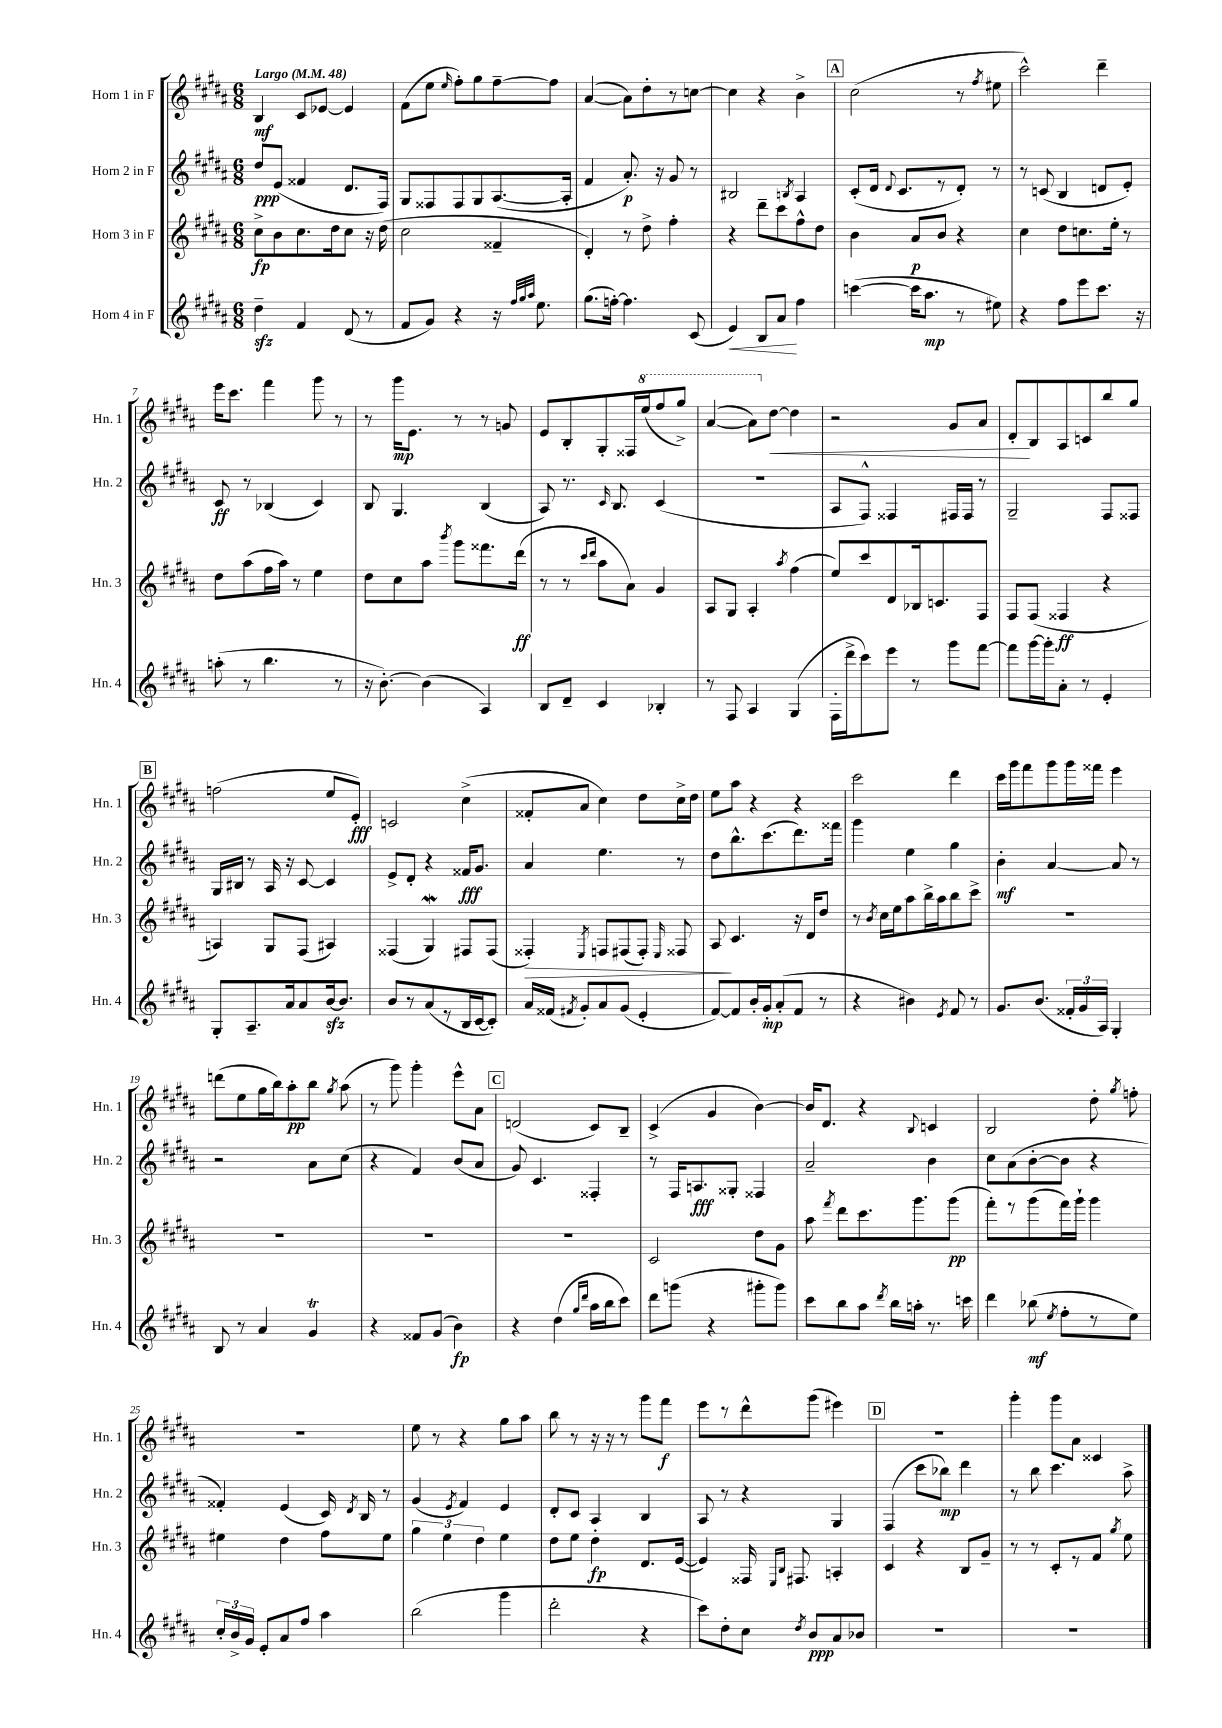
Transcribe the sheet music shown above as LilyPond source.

<<
\new StaffGroup <<
\new Staff = "s0" \with { instrumentName = "Horn 1 in F" shortInstrumentName = "Hn. 1" } {
    \clef treble \key b \major \numericTimeSignature \time 6/8 \tempo "Largo" 4 = 48
    \autoBeamOff b4\mf cis'8[ ees'8]~ ees'4 |
    fis'8[( e''8] \grace { e''16 } fis''8[-.) gis''8 fis''8~-- fis''8] |
    ais'4~( ais'8[) dis''8-. r8 c''8]~ |
    c''4 r4 b'4-> |
    \mark \markup { \box "A" } cis''2( r8 \acciaccatura { fis''8 } eis''8 |
    cis'''2-^) dis'''4-- |
    e'''16[ cis'''8.] fis'''4 gis'''8 r8 |
    r8 gis'''16[\mp e'8.] r8 r8 g'8 |
    e'8[ b8-. gis8-. fisis16 \ottava #1 e'''16( fis'''8 gis'''8]->) |
    ais''4~( ais''8[) \ottava #0 dis''8]~\< dis''4 |
    r2 gis'8[ ais'8] |
    dis'8[-.\! b8 ais8 c'8 b''8 gis''8] |
    \mark \markup { \box "B" } f''2( e''8[ e'8]-.\fff) |
    c'2 cis''4->( |
    fisis'8[-. ais'8] cis''4) dis''8[ cis''16-> dis''16] |
    e''8[ ais''8] r4 r4 |
    cis'''2 dis'''4 |
    cis'''16[ gis'''16 fis'''8 gis'''8 gis'''16 fisis'''16] e'''4 |
    d'''8[( e''8 gis''16 b''16) ais''8-.\pp b''8] \acciaccatura { gis''8 } ais''8( |
    r8 gis'''8) gis'''4-. e'''8[-^ ais'8] |
    \mark \markup { \box "C" } d'2( cis'8[) b8]-- |
    cis'4->( gis'4 b'4~) |
    b'16[ dis'8.] r4 \appoggiatura { b8 } c'4 |
    b2 dis''8-. \acciaccatura { gis''8 } f''8-. |
    R2. |
    e''8 r8 r4 gis''8[ ais''8] |
    b''8 r8 r16 r16 r8 gis'''8[ fis'''8]\f |
    e'''8[ r8 dis'''8-^ gis'''8]( eis'''4) |
    \mark \markup { \box "D" } R2. |
    gis'''4-. gis'''8[ ais'8] cisis'4 \bar "|." |
}
\new Staff = "s1" \with { instrumentName = "Horn 2 in F" shortInstrumentName = "Hn. 2" } {
    \clef treble \key b \major \numericTimeSignature \time 6/8
    \autoBeamOff dis''8[\ppp e'8]( fisis'4 dis'8.[ fis16]) |
    gis8[ fisis8 fisis8 gis8 ais8.~( ais16]-. |
    fis'4 ais'8.-.\p) r16 gis'8 r8 |
    bis2 \acciaccatura { b8 } ais4 |
    \mark \markup { \box "A" } cis'8[-.( dis'16] \appoggiatura { dis'8 } cis'8.[ r8 dis'8]-.) r8 |
    r8 c'8( b4 d'8[ e'8]-.) |
    cis'8\ff r8 bes4( cis'4) |
    b8 gis4. b4( |
    ais8) r8. \grace { cis'16 } b8. cis'4( |
    R2. |
    ais8[ fis8]-^) fisis4 fis16[ fis16] r8 |
    gis2-- fis8[ fisis8] |
    \mark \markup { \box "B" } gis16[ bis16] r8 ais16 r16 cis'8~ cis'4 |
    e'8[-> dis'8]-. r4 fisis'16[\fff gis'8.] |
    ais'4 e''4. r8 |
    dis''8[ b''8.-^ cis'''8.( dis'''8.) fisis'''16] |
    gis'''4 e''4 gis''4 |
    b'4-.\mf ais'4~ ais'8 r8 |
    r2 ais'8[ cis''8]( |
    r4 fis'4) b'8[( ais'8] |
    \mark \markup { \box "C" } gis'8) cis'4. fisis4-. |
    r8 fis16[ a8.\fff gisis8]-. fisis4 |
    ais'2-- b'4 |
    cis''8[ ais'8( b'8~-. b'8] r4 |
    fisis'4-.) e'4( cis'16) \acciaccatura { dis'8 } b16 r8 |
    gis'4( \acciaccatura { e'8 } fis'4) e'4 |
    dis'8[-. cis'8] ais4 b4 |
    ais8 r8 r4 gis4 |
    \mark \markup { \box "D" } fis4( cis'''8[ bes''8]\mp) dis'''4 |
    r8 b''8 cis'''4. ais''8-> \bar "|." |
}
\new Staff = "s2" \with { instrumentName = "Horn 3 in F" shortInstrumentName = "Hn. 3" } {
    \clef treble \key b \major \numericTimeSignature \time 6/8
    \autoBeamOff cis''8[->\fp b'8 cis''8. dis''16 cis''8] r16 dis''16( |
    cis''2 fisis'4-- |
    dis'4-.) r8 dis''8-> fis''4-. |
    r4 dis'''8[-- cis'''8 fis''8-^ dis''8] |
    \mark \markup { \box "A" } b'4 ais'8[\p b'8] r4 |
    cis''4 dis''8[ c''8. e''16]-. r8 |
    dis''8[ ais''8( fis''16 ais''16]) r8 e''4 |
    dis''8[ cis''8 ais''8] \acciaccatura { b'''8 } gis'''8[ fisis'''8. dis'''16]\ff( |
    r8 r8 \grace { cis'''16[ dis'''16] } ais''8[ ais'8]) gis'4 |
    ais8[ gis8] ais4-. \acciaccatura { ais''8 } fis''4( |
    e''8[) cis'''8 dis'8 bes16 c'8. fis8] |
    fis8[ fis8]( fisis4\ff r4 |
    \mark \markup { \box "B" } a4) gis8[ fis8]( ais4) |
    fisis4( gis4\mordent) fis8[ fis8]( |
    fisis4-.\>) \acciaccatura { e8 } f8[ fis8( fis8]-.) \grace { e16 } fisis8 |
    ais8\! cis'4. r16 dis'16[ dis''8] |
    r8 \acciaccatura { b'8 } cis''16[ e''16 ais''8 b''16-> ais''16 b''8 cis'''8]-> |
    R2. |
    R2. |
    R2. |
    \mark \markup { \box "C" } R2. |
    cis'2 dis''8[ gis'8] |
    ais''8 \acciaccatura { fis'''8 } dis'''8[ cis'''8. gis'''8. gis'''8]\pp( |
    fis'''8[-.) r8 gis'''8( fis'''16) gis'''16]-! gis'''4 |
    eis''4 dis''4 fis''8[ eis''8] |
    \tuplet 3/2 { gis''4 e''4 dis''4 } e''4 |
    dis''8[ e''8] dis''4-.\fp dis'8.[ e'16]~( |
    e'4) fisis16 \grace { e16[ b16] } fis8. a4-. |
    \mark \markup { \box "D" } cis'4 r4 b8[ gis'8]-- |
    r8 r8 cis'8[-. r8 fis'8] \acciaccatura { gis''8 } e''8 \bar "|." |
}
\new Staff = "s3" \with { instrumentName = "Horn 4 in F" shortInstrumentName = "Hn. 4" } {
    \clef treble \key b \major \numericTimeSignature \time 6/8
    \autoBeamOff dis''4--\sfz fis'4 dis'8( r8 |
    fis'8[ gis'8]) r4 r16 \grace { fis''32[ gis''32 ais''32] } e''8. |
    gis''8.[( f''16]~-.) f''4. cis'8( |
    e'4\<) b8[ ais'8]\! fis''4 |
    \mark \markup { \box "A" } c'''4~( c'''16[ ais''8.]\mp r8 eis''8) |
    r4 fis''8[ e'''8 cis'''8.] r16 |
    a''8-.( r8 b''4. r8 |
    r16 b'8.~-.) b'4( ais4) |
    b8[ dis'8]-- cis'4 bes4-. |
    r8 fis8 ais4 gis4( |
    fis16[-. dis'''16-> cis'''8) e'''8] r8 gis'''8[ fis'''8]~ |
    fis'''8[ gis'''16~ gis'''16-. ais'8]-. r8 e'4-. |
    \mark \markup { \box "B" } gis8[-. ais8.-- ais'16 ais'8 b'16~\sfz b'8.] |
    b'8[ r8 ais'8( r8 b16 cis'16~ cis'8]-.) |
    ais'16[ fisis'16]( \acciaccatura { fis'8 } gis'8[-.) ais'8 gis'8]( e'4-. |
    fis'8[~) fis'8 b'16-. gis'16-.\mp ais'8-.( fis'8] r8 |
    r4 bis'4) \acciaccatura { e'8 } fis'8 r8 |
    gis'8.[ b'8.]( \tuplet 3/2 { fisis'16[-. gis'16 ais16]) } gis4-. |
    b8 r8 ais'4 gis'4\trill |
    r4 fisis'8[ gis'8]( b'4\fp) |
    \mark \markup { \box "C" } r4 dis''4( \grace { gis''16[ dis'''16] } ais''16[ b''16 cis'''8]) |
    dis'''8[ g'''8]( r4 gis'''8[-. gis'''8]) |
    cis'''8[ b''8 ais''8] \acciaccatura { dis'''8 } b''16[ a''16]-. r8. c'''16 |
    dis'''4 bes''8\mf( \acciaccatura { e''8 } fis''8[-. r8 e''8]) |
    \tuplet 3/2 { cis''16[-. b'16-> gis'16] } e'8[-. ais'8 fis''8] ais''4 |
    b''2( gis'''4 |
    dis'''2-. r4 |
    cis'''8[) dis''8-. cis''8] \acciaccatura { dis''8 } b'8[\ppp ais'8 bes'8] |
    \mark \markup { \box "D" } R2. |
    R2. \bar "|." |
}
>>
>>
